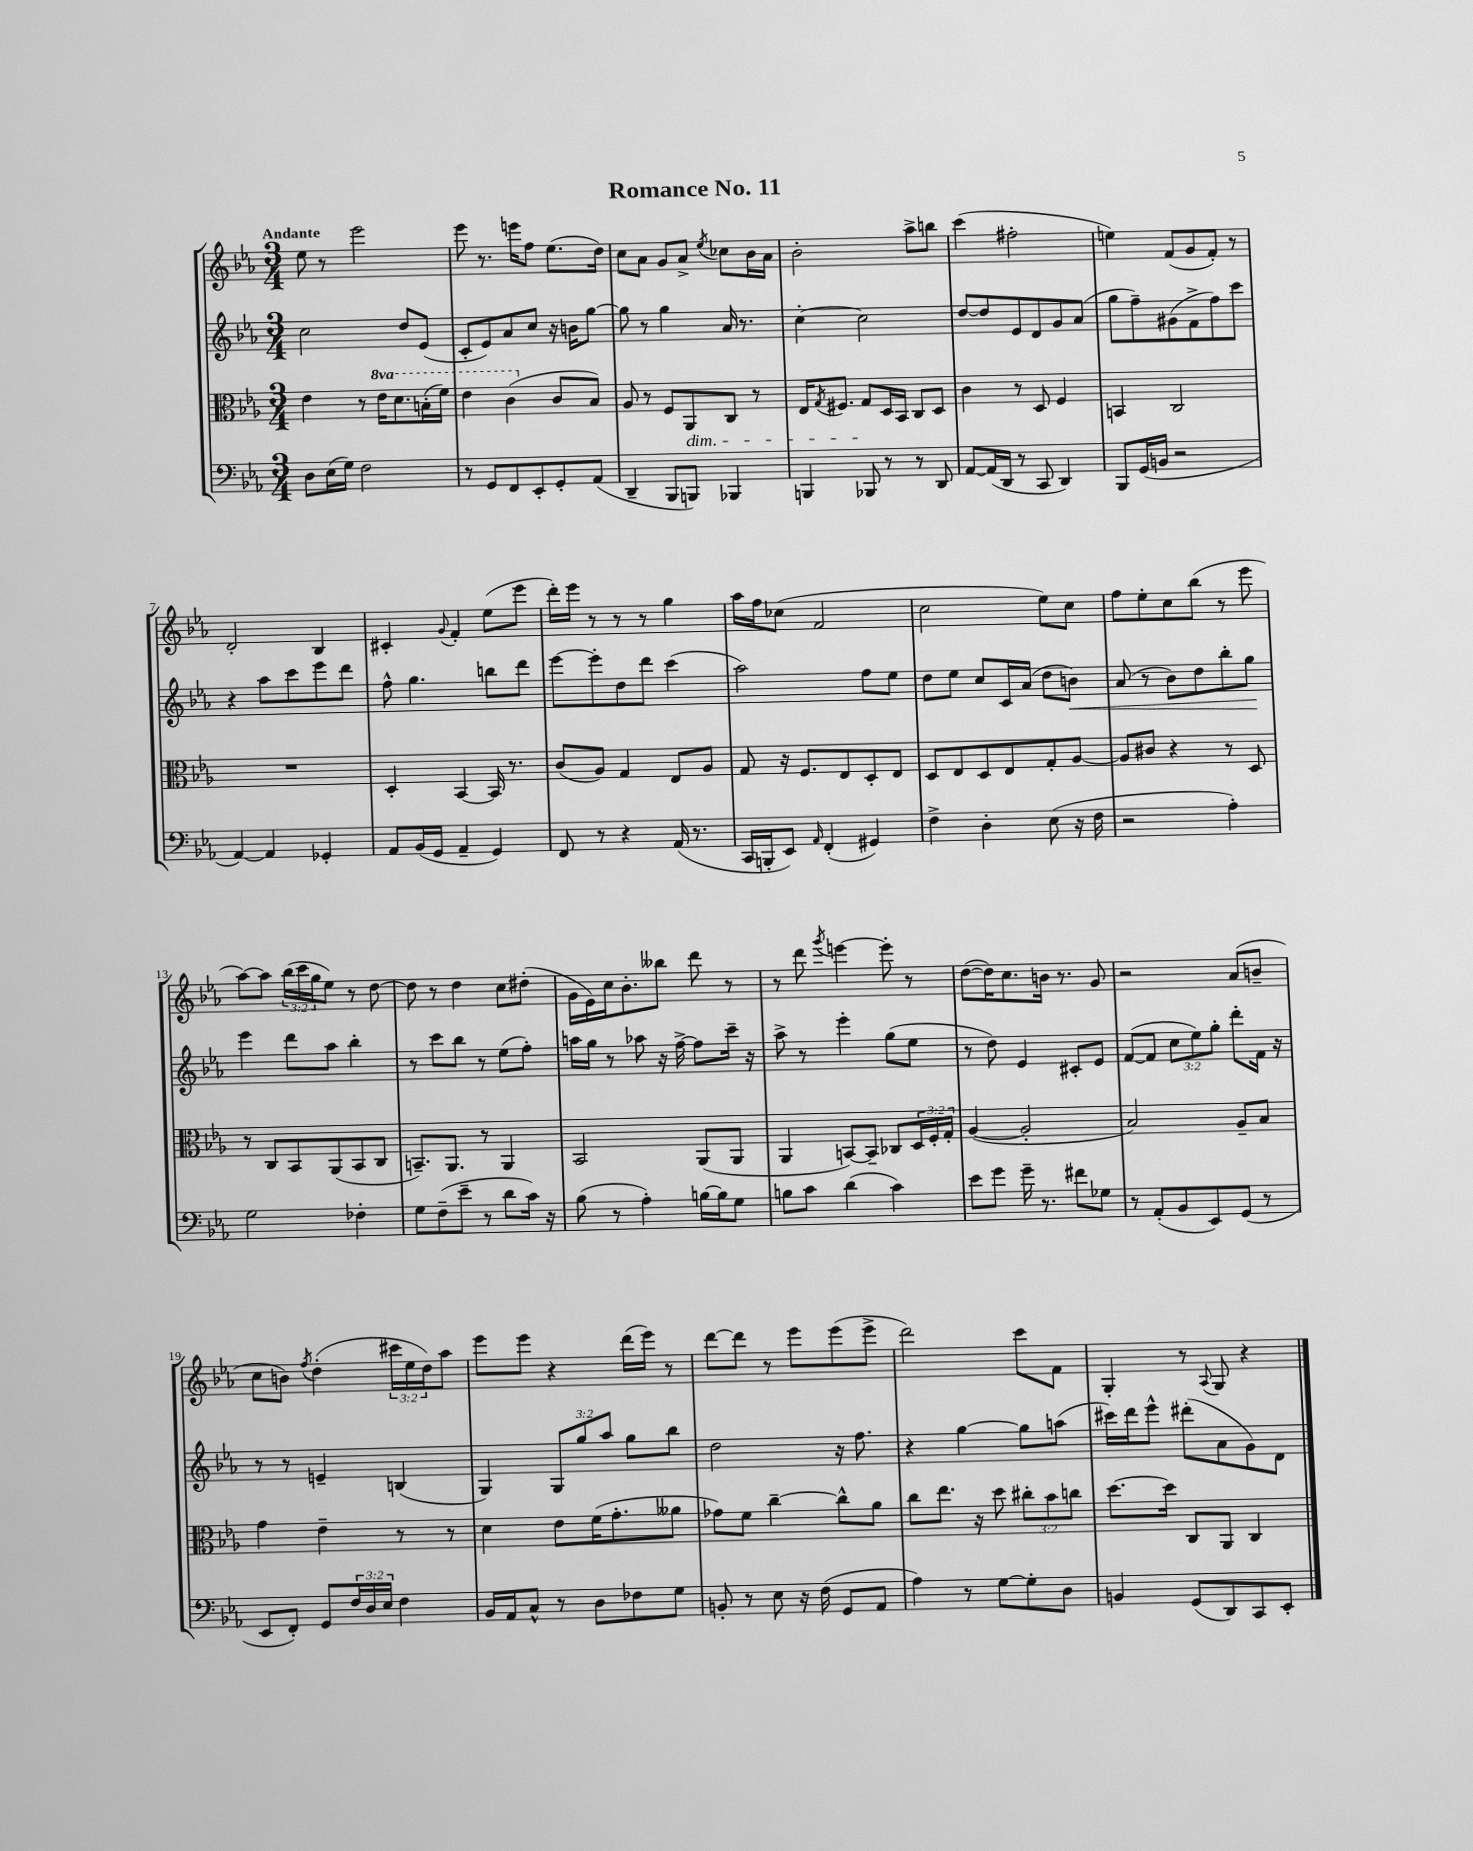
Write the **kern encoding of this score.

**kern	**kern	**kern	**kern
*staff4	*staff3	*staff2	*staff1
*clefF4	*clefC3	*clefG2	*clefG2
*k[b-e-a-]	*k[b-e-a-]	*k[b-e-a-]	*k[b-e-a-]
*M3/4	*M3/4	*M3/4	*M3/4
8D	4e-	2cc	8ee-
(16E-	.	.	8r
16G)	.	.	.
2F	8r	.	2eee-
.	16ee-	.	.
.	8.dd	.	.
.	.	8dd	.
.	(16b'	(8e-	.
.	16ff)	.	.
=	=	=	=
8r	4ee-	8c'	8eee-
8GG	.	8e-)	8.r
8FF	(4cc	8a-	.
.	.	.	16eee
8EE-'	.	8cc	8ff
8GG'	8c	16r	(8.ee-
.	.	16b	.
(8AA-	8B-)	[8gg	.
.	.	.	16dd)
=	=	=	=
4DD~	8A-	8gg]	8cc
.	8r	8r	8a-
8BBB-	8F	4gg	8g
8BBB)	8AA-	.	8a-^
.	.	.	8qee-
4BBB-	8C	16a-	8cc-
.	.	8.r	.
.	8r	.	16b-
.	.	.	16a-
=	=	=	=
4BBB	16E-	[4cc'	2b-'
.	8qG	.	.
.	8.F#	.	.
8BBB-	8G	2cc]	.
8r	16D	.	.
.	16BB-	.	.
8r	8C	.	8aa-^
8DD	8D	.	8bb
=	=	=	=
[8AA-	4c	[8dd	(4ccc
(16AA-]	.	8dd]	.
16DD	.	.	.
8r	8r	8e-	2ff#'
8CC	8D	8d	.
4DD)	4F	8g	.
.	.	(8a-	.
=	=	=	=
8BBB-	4BB	8gg	4ee)
(16GG	.	8ff~)	.
16BB	.	.	.
2r	2C	(8g#	(8f
.	.	8f^	8g
.	.	8ff)	8f')
.	.	8ccc	8r
=	=	=	=
[4AA-)	2.r	4r	2d'
4AA-]	.	8aa-	.
.	.	8ccc	.
4GG-'	.	8eee-	4B-
.	.	8ddd	.
=	=	=	=
8AA-	4D'	8ff^^	4c#'
(16BB-	.	4.gg	.
16GG	.	.	.
.	.	.	8qqg
4AA-~	[4BB-	.	4f'
4GG)	16BB-]	8bb	(8ee-
.	8.r	.	.
.	.	8ddd	8eee-
=	=	=	=
8FF	(8c	[8eee-	16ddd')
.	.	.	16eee-
8r	8A-)	8eee-']	8r
4r	4G	8dd	8r
.	.	8ddd	8r
(16AA-	8E-	(4ccc	4gg
8.r	.	.	.
.	8A-	.	.
=	=	=	=
16CC	8G	2aa-)	16aa-
16BBB'	.	.	16ff
8EE-)	16r	.	(8cc-
.	8.F	.	.
16qqAA-	.	.	.
(4FF'	.	.	2f
.	8E-	.	.
4GG#)	8D'	8ff	.
.	8E-	8ee-	.
=	=	=	=
4F^	8D	8dd	2cc
.	8E-	8ee-	.
4D'	8D	8cc	.
.	8E-	16c	.
.	.	(16a-	.
(8E-	8G'	8dd	8ee-)
16r	[8A-	8b)	8cc
16F	.	.	.
=	=	=	=
2r	8A-]	(8a-	8ff
.	8c#	8r	8ee-'
.	4r	8b-)	8cc
.	.	8dd	(8bb-
4A-')	8r	8bb-'	8r
.	8D	8gg	8eee-
=	=	=	=
2G	8r	4eee-	[8aa-)
.	8C	.	8aa-]
.	8BB-	8ddd	(24bb-
.	.	.	24ccc
.	.	.	24gg
.	(8AA-	8aa-	8ee-)
4F-'	8BB-	4bb-'	8r
.	8C	.	[8dd
=	=	=	=
8G	8.BB~)	8r	8dd]
(8F~	.	8ccc	8r
.	8.AA-	.	.
8e-~	.	8bb-	4dd
8r	8r	8r	.
8d	4AA-	(8ee-	8cc
16c)	.	8ff')	(8dd#'
16r	.	.	.
=	=	=	=
(8B-	2BB-	16aa	16g
.	.	16gg	16e-)
8r	.	8r	16cc
.	.	.	8.b-'
4A-')	.	8aa-	.
.	.	16r	8bb--
.	.	[16ff^	.
[16B	(8AA-	8ff]	8ddd
16B]	.	.	.
8G	8AA-	16ccc~	8r
.	.	16r	.
=	=	=	=
8B	4AA-	8aa-^	8r
8c	.	8r	8ddd
.	.	.	8qggg
(4d	[8BB)	4eee-'	[4eee
.	8BB~]	.	.
4c)	8C-	(8gg	8eee']
.	24D	8ee-	8r
.	24F'	.	.
.	24G'	.	.
=	=	=	=
8e-	([4A-	8r	([8dd
8g	.	8dd)	16dd])
.	.	.	8.cc
16g~	2A-']	4e-	.
8.r	.	.	.
.	.	.	16b
.	.	.	8.r
8f#	.	8c#'	.
8G-	.	8e-	8g
=	=	=	=
8r	2B-)	([8f	2r
(8AA-'	.	8f]	.
8BB-	.	12cc	.
.	.	12ee-)	.
8EE-)	.	.	.
.	.	12gg'	.
(8GG	8A-~	8ddd'	(8a-
8r	8B-	16f	8b~
.	.	16r	.
=	=	=	=
8EE-	4g	8r	8cc
8FF')	.	8r	8b)
.	.	.	8qff
8GG	4e-~	4e~	(4dd'
24F	.	.	.
24D	.	.	.
24E-	.	.	.
4F	8r	(4B	24ccc#
.	.	.	24ee-
.	.	.	24dd)
.	8r	.	8aa-
=	=	=	=
16BB-	4d	4G)	8eee-
16AA-	.	.	.
8C^^	.	.	8eee-
8r	8e-	12G	4r
.	.	12gg	.
8D	(16f	.	.
.	.	12aa-	.
.	8.g'	.	.
8F-	.	8gg	(16ddd
.	.	.	16eee-)
8G	8a--	8bb-	8r
=	=	=	=
8BB'	8g-)	2dd	[8ddd
8r	8f	.	8ddd]
8E-	[4cc~	.	8r
16r	.	.	8eee-
(16F	.	.	.
8GG	8cc^^]	16r	(8eee-
.	.	8.ff	.
8AA-	8a-	.	8eee-^
=	=	=	=
4A-)	8cc	4r	2ddd)
.	8.ee-	.	.
8r	.	[4gg	.
.	16r	.	.
[8G	8dd	.	.
8G']	12cc#'	8gg]	8ccc
.	12b-	.	.
8D	.	(8aa	8f
.	12cc	.	.
=	=	=	=
4BB	[8.dd	16ccc#)	4G'
.	.	16ddd	.
.	.	8eee-^^	.
.	16dd]	.	.
(8GG	8C	(8ddd#'	8r
.	.	.	8qqA-
8DD)	8AA-	8a-	8G
8CC	4C	8g)	4r
8EE-'	.	8d	.
==	==	==	==
*-	*-	*-	*-
